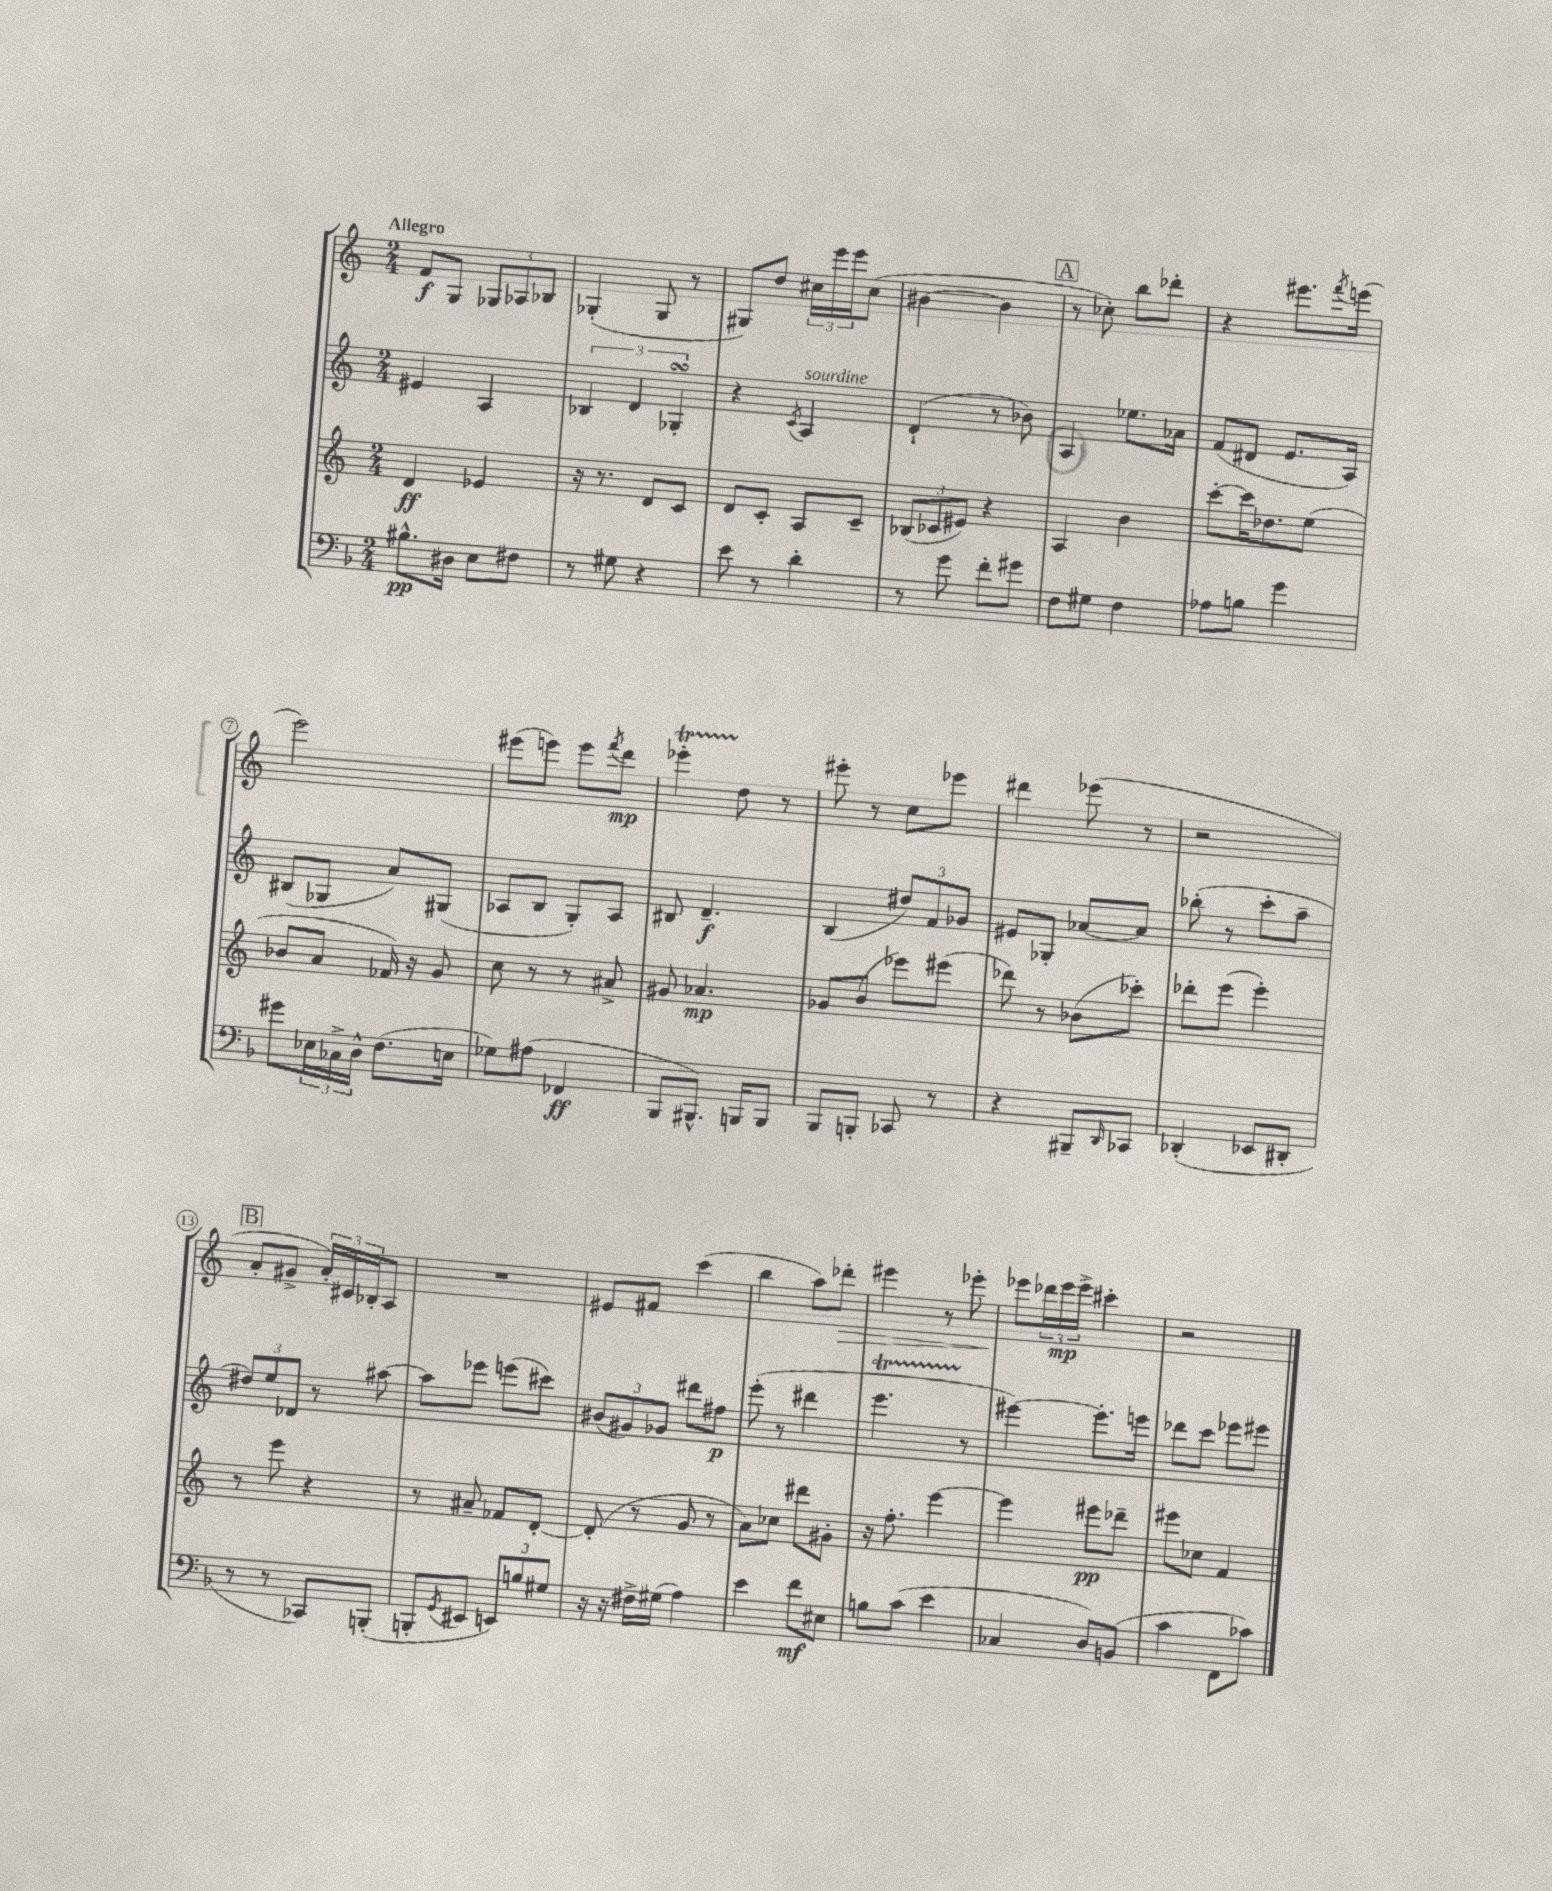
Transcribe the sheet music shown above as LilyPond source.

<<
\new StaffGroup <<
\new Staff = "s0" {
    \clef treble \key c \major \numericTimeSignature \time 2/4 \tempo "Allegro"
    f'8\f g8 \tuplet 3/2 { ges8 aes8 bes8 } |
    ges4-.( ges8 r8 |
    gis8) d''8 \tuplet 3/2 { cis''16 e'''16 e'''16 } cis''8( |
    bis'4~ bis'4 |
    \mark \markup { \box "A" } r8 ces''8-.) b''8 des'''8-. |
    r4 eis'''8. \acciaccatura { f'''8 } e'''16( |
    e'''2) |
    eis'''8( e'''8) e'''8 \acciaccatura { f'''8 } d'''8\mp |
    ees'''4-.\startTrillSpan d''8\stopTrillSpan r8 |
    eis'''8-. r8 c''8 ees'''8 |
    dis'''4 ees'''8( r8 |
    r2 |
    \mark \markup { \box "B" } a'8-. gis'8-> \tuplet 3/2 { a'16-.) cis'16 bes16-. } a8 |
    R2 |
    eis'8 fis'8 c'''4( |
    b''4 a''8) des'''8-.\> |
    eis'''4 r8 ees'''8-. |
    ees'''8\! \tuplet 3/2 { des'''16 ees'''16\mp ees'''16-> } cis'''4-. |
    r2 \bar "|." |
}
\new Staff = "s1" {
    \clef treble \key c \major \numericTimeSignature \time 2/4
    eis'4 a4 |
    \tuplet 3/2 { bes4 d'4 ges4-.\turn } |
    r4 \acciaccatura { c'8 } a4^\markup { \italic "sourdine" } |
    d'4-!( r8 bes'8) |
    \mark \markup { \box "A" } a4 ees''8. aes'16 |
    f'8( dis'8 e'8. a16) |
    bis8( ges8 a'8) gis8( |
    aes8 b8 g8-.) aes8 |
    bis8 d'4.--\f |
    b4( \tuplet 3/2 { dis''8) f'8 ges'8 } |
    eis'8 ges8-. aes'8~ aes'8 |
    bes''8-.( r8 c'''8-. a''8-- |
    \mark \markup { \box "B" } \tuplet 3/2 { dis''8) e''8 des'8 } r8 ais''8~ |
    ais''8 ees'''8 e'''8( cis'''8) |
    \tuplet 3/2 { bis'8( gis'8) ges'8 } dis'''8 fis''8\p |
    e'''8-.( r8 dis'''4 |
    e'''4.\startTrillSpan r8\stopTrillSpan |
    eis'''4~) eis'''8.-. e'''16 |
    des'''8 c'''8 ees'''8 eis'''8 \bar "|." |
}
\new Staff = "s2" {
    \clef treble \key c \major \numericTimeSignature \time 2/4
    d'4\ff ees'4 |
    r16 r8. d'8 c'8 |
    d'8 c'8-. a8 c'8-- |
    \tuplet 3/2 { bes8( ces'8 eis'8) } r4 |
    \mark \markup { \box "A" } a4 b'4 |
    c'''8~-. c'''16 des''8. e''8( |
    bes'8 a'8 fes'16) r16 g'8 |
    c''8 r8 r8 ais'8-> |
    gis'8 aes'4.\mp |
    ges'8 b'8( ees'''8) eis'''8( |
    des'''8) r8 bes'8( ces'''8-.) |
    des'''8-. e'''8( e'''4-.) |
    \mark \markup { \box "B" } r8 e'''8 r4 |
    r8 ais'8-- fes'8 d'8~-. |
    d'8-.( r8 g'8 r8 |
    a'8) ces''8 dis'''8 gis'8-. |
    r16 f''8.-. e'''4~ |
    e'''4 eis'''8\pp des'''8-- |
    eis'''8 ces''8 f'4 \bar "|." |
}
\new Staff = "s3" {
    \clef bass \key f \major \numericTimeSignature \time 2/4
    bis8.-^\pp dis16 e8 fis8 |
    r8 gis8 r4 |
    e'8 r8 d'4-. |
    r8 g'8 f'8-. gis'8 |
    \mark \markup { \box "A" } f8 gis8 f4 |
    aes8 b8 g'4 |
    gis'8 \tuplet 3/2 { ees16 ces16-> d16-^ } f8.( e16 |
    ges8) ais8( fes,4\ff |
    bes,,8 bis,,8.-^) b,,16 b,,8 |
    bes,,8 b,,8-. ces,8 r8 |
    r4 bis,,8-- \grace { d,16 } ces,8 |
    des,4-.( ees,8 dis,8-. |
    \mark \markup { \box "B" } r8 r8 ces,8) b,,8-.( |
    b,,8-. \acciaccatura { g,8 } eis,8 \tuplet 3/2 { e,8) b8 gis8 } |
    r16 r16 fis16-> gis16( a4) |
    e'4 f'8\mf eis8 |
    b8 c'8( e'4 |
    ces4 d8) b,8( |
    c'4 f,8 ces'8) \bar "|." |
}
>>
>>
\layout { \context { \Score \override BarNumber.stencil = #(make-stencil-circler 0.1 0.3 ly:text-interface::print) } }
